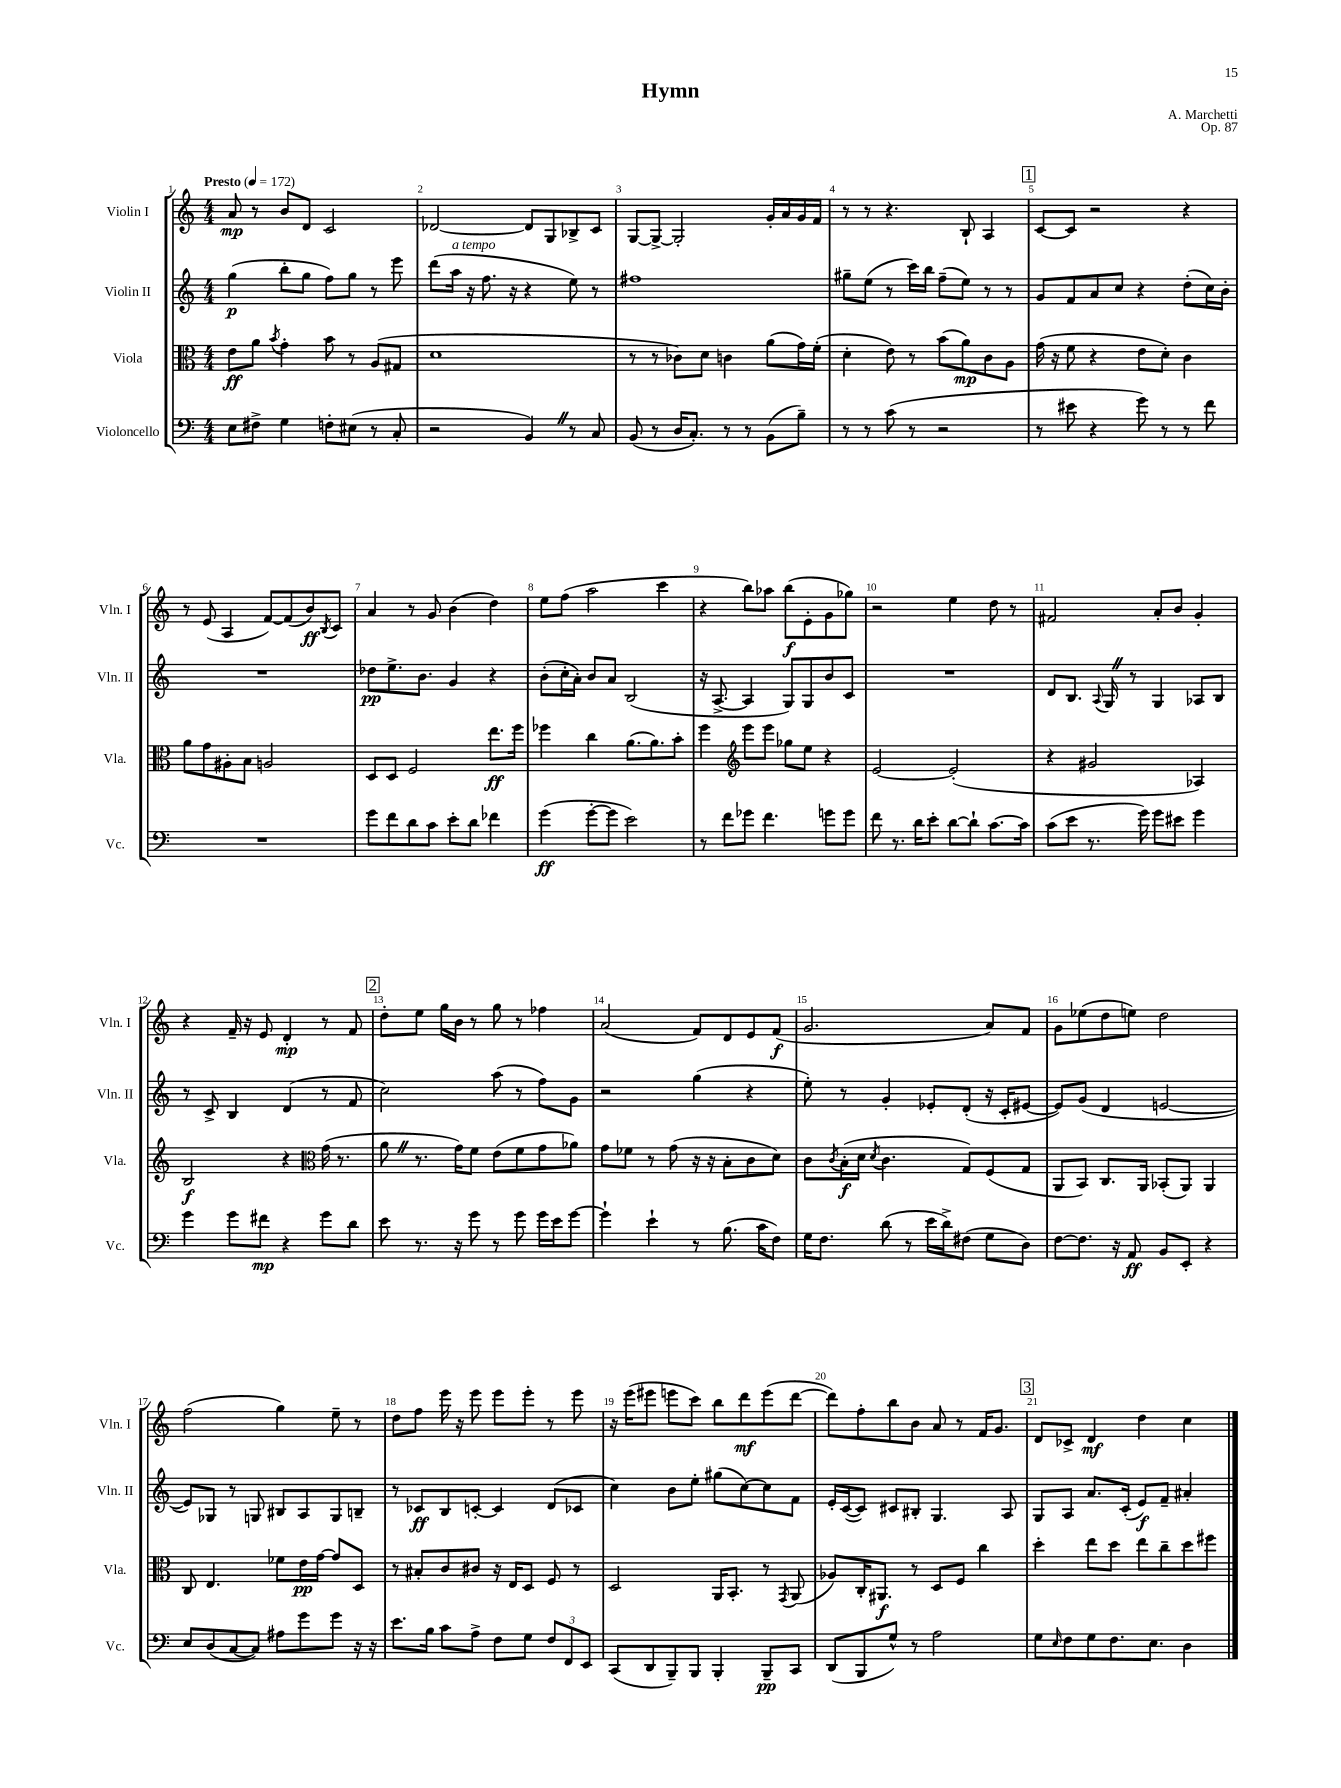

**kern	**kern	**kern	**kern
*staff4	*staff3	*staff2	*staff1
*clefF4	*clefC3	*clefG2	*clefG2
*k[]	*k[]	*k[]	*k[]
*M4/4	*M4/4	*M4/4	*M4/4
*MM172	*MM172	*MM172	*MM172
8E	8e	(4gg	8a
8F#^	8a	.	8r
.	8qb	.	.
4G	4g'	8bb'	8b
.	.	8gg	8d
8F'	8b	8ff)	2c
(8E#	8r	8gg	.
8r	(8A	8r	.
8C'	8G#	8eee	.
=	=	=	=
2r	1d	(8ddd	[2d-
.	.	16aa	.
.	.	16r	.
.	.	8.ff	.
.	.	16r	.
4BB)	.	4r	8d-]
.	.	.	8G
8r	.	8ee)	8B-^
8C	.	8r	8c
=	=	=	=
(8BB	8r	1ff#	[8G
8r	8r	.	8G^_
16D	8c-)	.	2G']
8.C')	.	.	.
.	8d	.	.
8r	4c	.	.
8r	.	.	.
(8BB	(8a	.	16g'
.	.	.	16a
8B~)	16g)	.	16g
.	(16f'	.	16f
=	=	=	=
8r	4d'	8gg#~	8r
8r	.	(8ee	8r
(8c	8e)	8r	4.r
8r	8r	16ccc)	.
.	.	16bb	.
2r	(8b	(8ff~	.
.	8a)	8ee)	8B`
.	8c	8r	4A
.	8A	8r	.
=	=	=	=
8r	(16g	8g	[8c
.	16r	.	.
8e#	8f	8f	8c]
4r	4r	8a	2r
.	.	8cc	.
8g)	8e	4r	.
8r	8d')	.	.
8r	4c	(8dd'	4r
8f	.	16cc)	.
.	.	16b'	.
=	=	=	=
1r	8a	1r	8r
.	8g	.	(8e
.	8A#'	.	4A
.	8B	.	.
.	2A	.	[8f)
.	.	.	(8f]
.	.	.	8b)
.	.	.	8qB
.	.	.	8c
=	=	=	=
8g	8D	8dd-	4a
8f	8D	8.ee^	.
8d	2F	.	8r
.	.	8.b	.
8c	.	.	8g
8e'	.	4g	(4b
8d	.	.	.
4f-	8.ee	4r	4dd)
.	16ff	.	.
=	=	=	=
(4g	4ff-	(8b'	8ee
.	.	16cc'	(8ff
.	.	16a')	.
[8g'	4cc	8b	2aa
8g]	.	8a	.
2e)	(8.a	(2B	.
.	8.a)	.	.
.	.	.	4ccc
.	8b'	.	.
=	=	=	=
8r	4ff	16r	4r
.	.	[8.A^	.
8f	.	.	.
*	*clefG2	*	*
8g-	8eee	4A]	8bb)
4.f	8eee	.	8aa-
.	8gg-	8G)	(8bb
.	8ee	8G	8e'
8g	4r	8b	8g
8g	.	8c	8gg-)
=	=	=	=
8f	[2e	1r	2r
8.r	.	.	.
16d	.	.	.
8e'	.	.	.
[8d	(2e']	.	4ee
8d`]	.	.	.
[8.c	.	.	8dd
.	.	.	8r
16c]	.	.	.
=	=	=	=
(8c	4r	8d	2f#
8e	.	8.B	.
8.r	2g#	.	.
.	.	8qqA	.
.	.	16G	.
.	.	8r	.
16g)	.	.	.
8g	.	4G	8a'
8e#	.	.	8b
4g	4A-)	8A-	4g'
.	.	8B	.
=	=	=	=
4g	2B	8r	4r
.	.	8c^	.
8g	.	4B	16f~
.	.	.	16r
8f#	.	.	8e
4r	4r	(4d	4d'
*	*clefC3	*	*
8g	(16g	8r	8r
.	8.r	.	.
8d	.	8f	8f
=	=	=	=
8e	8a	2cc)	8dd'
8.r	8.r	.	8ee
.	.	.	16gg
16r	16g)	.	16b
8g	8f	.	8r
8r	(8e	(8aa	8gg
8g	8f	8r	8r
16g	8g	8ff)	4ff-
16e	.	.	.
[8g	8a-)	8g	.
=	=	=	=
4g`]	8g	2r	(2a
.	8f-	.	.
4e`	8r	.	.
.	(8g	.	.
8r	16r	(4gg	8f)
.	16r	.	.
(8.B	8B'	.	8d
.	8c	4r	8e
16c	.	.	.
8F)	8d)	.	(8f
=	=	=	=
16G	8c	8ee')	2.g
8.F	.	.	.
.	8qc	.	.
.	(16B'	8r	.
.	16d	.	.
.	8qd	.	.
(8d	4.c	4g'	.
8r	.	.	.
16e	.	8e-'	.
16d^)	.	.	.
(8F#	8G)	(8d'	.
8G	(8F	16r	8a)
.	.	16c'	.
8D)	8G	[8e#	8f
=	=	=	=
[8F	8AA	8e#])	8g
8.F]	8BB)	(8g	(8ee-
.	8.C	4d	8dd
16r	.	.	.
8AA	.	.	8ee)
.	16AA	.	.
8BB	(8BB-'	[2e	2dd
8EE'	8AA)	.	.
4r	4AA	.	.
=	=	=	=
8E	8C	8e])	(2ff
(8D	4.E	8G-	.
[8C	.	8r	.
8C])	.	8G	.
8A#	8f-	8B#	4gg)
8g	16e	8A	.
.	[16g	.	.
8g	8g]	8G	8ee~
16r	8D	8B~	8r
16r	.	.	.
=	=	=	=
8.e	8r	8r	8dd
.	8B#'	8c-	8ff
16B	.	.	.
8c	8c	8B	16eee
.	.	.	16r
8A^	8c#	[8c'	8eee
8F	16r	4c]	8eee
.	16E	.	.
8G	8D	.	8eee'
12F	8F	(8d	8r
12FF	.	.	.
.	8r	8c-	8eee
12EE	.	.	.
=	=	=	=
(8CC	2D	4cc)	16r
.	.	.	(16eee
8DD	.	.	8eee#
8BBB~)	.	8b	8eee
8BBB	.	8ee'	8ccc)
4BBB'	16AA	(8gg#	8bb
.	8.BB'	.	.
.	.	[8cc)	8ddd
8BBB~	8r	8cc]	(8eee
.	8qGG	.	.
8CC	(8AA	8f	[8ddd
=	=	=	=
(8DD	8A-)	16e'	8ddd])
.	.	([16c	.
8BBB	16C'	8c])	8ff'
.	8.AA#	.	.
8G^^)	.	8c#	8bb
8r	8r	8B#'	8b
2A	8D	4.G	8a
.	8F	.	8r
.	4cc	.	16f
.	.	.	8.g
.	.	8A	.
=	=	=	=
8G	4dd'	8G	8d
16qqE	.	.	.
8F	.	8A	8c-^
8G	8ee	8.a	4d
8.F	8dd	.	.
.	.	(16c'	.
.	8ee	8e)	4dd
8.E	.	.	.
.	8cc~	8f~	.
4D	8dd	4a#'	4cc
.	8ff#	.	.
==	==	==	==
*-	*-	*-	*-
